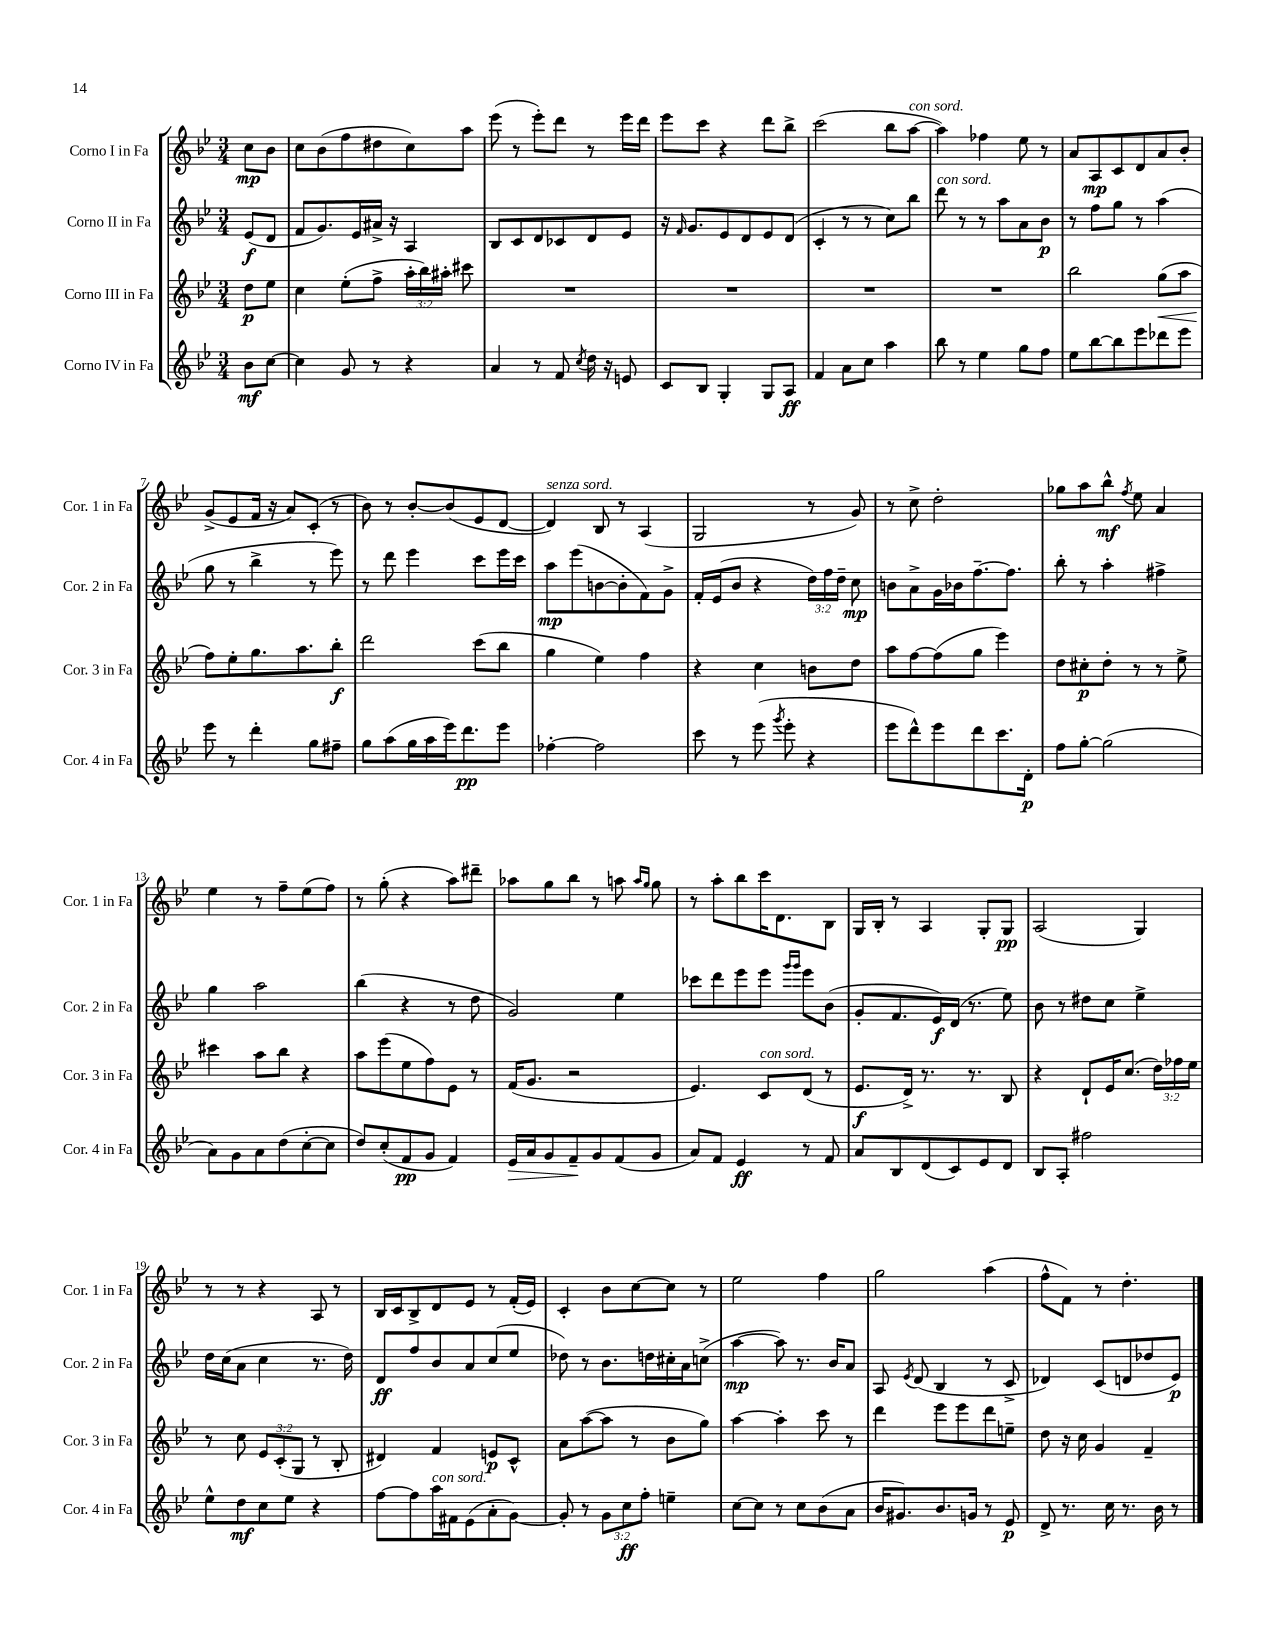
<<
\new StaffGroup <<
\new Staff = "s0" \with { instrumentName = "Corno I in Fa" shortInstrumentName = "Cor. 1 in Fa" } {
    \clef treble \key bes \major \numericTimeSignature \time 3/4 \partial 4
    \autoBeamOff c''8[\mp bes'8] |
    c''8[ bes'8( f''8 dis''8 c''8) a''8] |
    ees'''8( r8 ees'''8[-.) d'''8] r8 ees'''16[ d'''16] |
    ees'''8[ c'''8] r4 d'''8[ bes''8]-> |
    c'''2( bes''8[ a''8]~^\markup { \italic "con sord." } |
    a''4) fes''4 ees''8 r8 |
    a'8[ a8\mp c'8 d'8 a'8 bes'8]-. |
    g'8[->( ees'8 f'16] r16 a'8[) c'8]-.( r8 |
    bes'8) r8 bes'8[~-. bes'8( ees'8 d'8]~ |
    d'4^\markup { \italic "senza sord." }) bes8 r8 a4( |
    g2 r8 g'8) |
    r8 c''8-> d''2-. |
    ges''8[ a''8 bes''8]-^\mf \acciaccatura { f''8 } ees''8 a'4 |
    ees''4 r8 f''8[-- ees''8( f''8]) |
    r8 g''8-.( r4 a''8[) dis'''8]-- |
    aes''8[ g''8 bes''8] r8 a''8 \grace { a''16[ g''16] } g''8 |
    r8 a''8[-. bes''8 c'''16 d'8. bes8] |
    g16[ bes16]-. r8 a4 g8[-. g8]\pp |
    a2( g4) |
    r8 r8 r4 a8 r8 |
    bes16[ c'16 bes8-> d'8 ees'8] r8 f'16[-.( ees'16]) |
    c'4-. bes'8[ c''8~ c''8] r8 |
    ees''2 f''4 |
    g''2 a''4( |
    f''8[-^ f'8]) r8 d''4.-. \bar "|." |
}
\new Staff = "s1" \with { instrumentName = "Corno II in Fa" shortInstrumentName = "Cor. 2 in Fa" } {
    \clef treble \key bes \major \numericTimeSignature \time 3/4 \override Staff.TupletNumber.text = #tuplet-number::calc-fraction-text \partial 4
    \autoBeamOff ees'8[\f( d'8] |
    f'8[ g'8.) ees'16 ais'16]-> r16 a4 |
    bes8[ c'8 d'8 ces'8 d'8 ees'8] |
    r16 \grace { f'16 } g'8.[ ees'8 d'8 ees'8 d'8]( |
    c'4-. r8 r8 c''8[) bes''8] |
    d'''8^\markup { \italic "con sord." } r8 r8 a''8[ a'8 bes'8]\p |
    r8 f''8[ g''8] r8 a''4( |
    g''8 r8 bes''4-> r8 ees'''8) |
    r8 d'''8 ees'''4 c'''8[ ees'''16 c'''16] |
    a''8[\mp ees'''8( b'8~ b'8-. f'8) g'8]-> |
    f'16[-. ees'16( bes'8] r4 \tuplet 3/2 { d''16[) f''16 d''16]-- } c''8\mp |
    b'8[ a'8-> g'16 bes'16 f''8.~-- f''8.] |
    bes''8-. r8 a''4-. fis''4-> |
    g''4 a''2 |
    bes''4( r4 r8 d''8 |
    g'2) ees''4 |
    ces'''8[ d'''8 ees'''8 ees'''8] \grace { g'''16[ g'''16] } ees'''8[ bes'8]( |
    g'8[-. f'8. ees'16\f) d'16]( r8. ees''8) |
    bes'8 r8 dis''8[ c''8] ees''4-> |
    d''16[ c''16( a'8] c''4 r8. d''16) |
    d'8[\ff f''8 bes'8 a'8 c''8( ees''8] |
    des''8) r8 bes'8.[ d''16 cis''16-. a'16 c''8]->( |
    a''4~\mp a''8) r8. bes'16[ a'8] |
    a8 \acciaccatura { ees'8 } d'8( bes4 r8 c'8-> |
    des'4) c'8[( d'8 des''8 ees'8]\p) \bar "|." |
}
\new Staff = "s2" \with { instrumentName = "Corno III in Fa" shortInstrumentName = "Cor. 3 in Fa" } {
    \clef treble \key bes \major \numericTimeSignature \time 3/4 \override Staff.TupletNumber.text = #tuplet-number::calc-fraction-text \partial 4
    \autoBeamOff d''8[\p ees''8] |
    c''4 ees''8[-.( f''8]-> \tuplet 3/2 { a''16[-. bes''16) ais''16]-. } cis'''8 |
    R2. |
    R2. |
    R2. |
    R2. |
    bes''2 g''8[\<( a''8] |
    f''8[\!) ees''8-. g''8. a''8. bes''8]-.\f |
    d'''2 c'''8[( bes''8] |
    g''4 ees''4) f''4 |
    r4 c''4 b'8[ d''8] |
    a''8[ f''8~ f''8( g''8] ees'''4) |
    d''8[ cis''8-.\p d''8]-. r8 r8 ees''8-> |
    cis'''4 a''8[ bes''8] r4 |
    a''8[ ees'''8( ees''8 f''8) ees'8] r8 |
    f'16[( g'8.] r2 |
    ees'4.) c'8[^\markup { \italic "con sord." } d'8]( r8 |
    ees'8.[\f d'16]->) r8. r8. bes8 |
    r4 d'8[-! ees'16 c''8.]( \tuplet 3/2 { d''16[) fes''16 ees''16] } |
    r8 c''8 \tuplet 3/2 { ees'8[ c'8-.( g8] } r8 bes8-. |
    dis'4) f'4 e'8[\p c'8]-^ |
    a'8[ a''8~( a''8] r8 bes'8[ g''8]) |
    a''4~ a''4-. c'''8 r8 |
    d'''4 ees'''8[ ees'''8 d'''8 e''8]-- |
    d''8 r16 c''16 g'4 f'4-- \bar "|." |
}
\new Staff = "s3" \with { instrumentName = "Corno IV in Fa" shortInstrumentName = "Cor. 4 in Fa" } {
    \clef treble \key bes \major \numericTimeSignature \time 3/4 \override Staff.TupletNumber.text = #tuplet-number::calc-fraction-text \partial 4
    \autoBeamOff bes'8[\mf c''8]~ |
    c''4 g'8 r8 r4 |
    a'4 r8 f'8 \acciaccatura { c''8 } d''16 r16 e'8 |
    c'8[ bes8] g4-. g8[ a8]\ff |
    f'4 a'8[ c''8] a''4 |
    bes''8 r8 ees''4 g''8[ f''8] |
    ees''8[ bes''8~ bes''8 ees'''8 des'''8 ees'''8] |
    ees'''8 r8 d'''4-. g''8[ fis''8]-- |
    g''8[ a''8( g''16 a''16 ees'''16) d'''8.\pp ees'''8] |
    fes''4~-. fes''2 |
    c'''8 r8 ees'''8( \acciaccatura { g'''8 } ees'''8-. r4 |
    ees'''8[ d'''8-^) ees'''8 d'''8 c'''8. d'16]-.\p |
    f''8[ g''8]~-. g''2( |
    a'8[) g'8 a'8 d''8( c''8~-. c''8] |
    d''8[) c''8-.( f'8\pp g'8] f'4) |
    ees'16[\> a'16 g'8 f'8--\! g'8 f'8( g'8] |
    a'8[) f'8] ees'4\ff r8 f'8 |
    a'8[ bes8 d'8( c'8) ees'8 d'8] |
    bes8[ a8]-. fis''2 |
    ees''8[-^ d''8\mf c''8 ees''8] r4 |
    f''8[~ f''8 a''16^\markup { \italic "con sord." } fis'16 ees'8( a'8-. g'8]~) |
    g'8-. r8 \tuplet 3/2 { g'8[ c''8\ff f''8]-. } e''4-- |
    c''8[~ c''8] r8 c''8[ bes'8( a'8] |
    bes'16[ gis'8.) bes'8. g'16] r8 ees'8\p |
    d'8-> r8. c''16 r8. bes'16 r8 \bar "|." |
}
>>
>>
